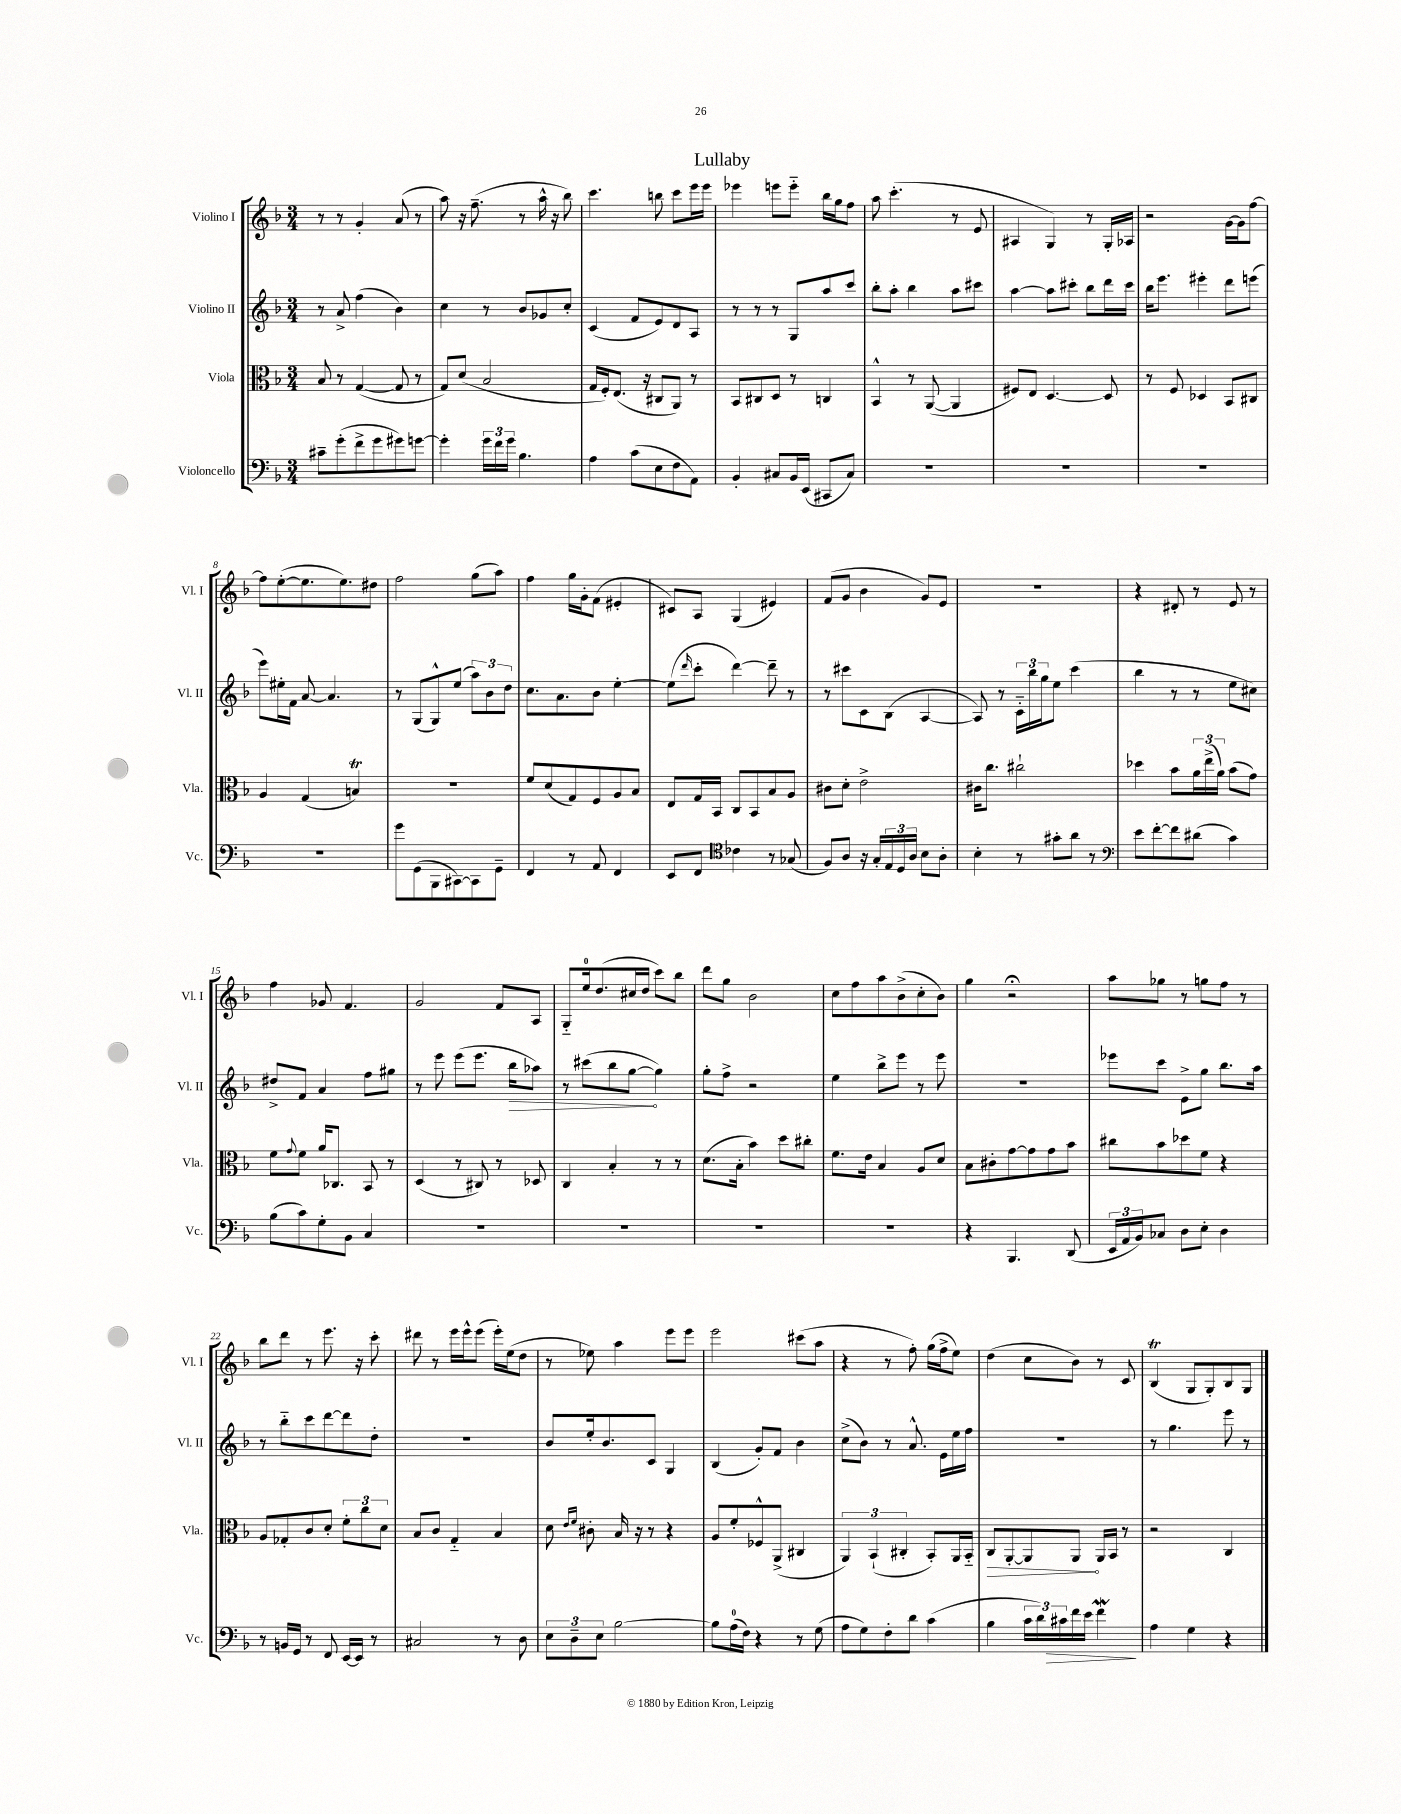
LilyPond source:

\header { title = "Lullaby" }
<<
\new StaffGroup <<
\new Staff = "s0" \with { instrumentName = "Violino I" shortInstrumentName = "Vl. I" } {
    \clef treble \key f \major \numericTimeSignature \time 3/4
    r8 r8 g'4-. a'8( r8 |
    a''8) r16 f''8.--( r8 a''16-^ r16 bes''8) |
    c'''4. b''8 c'''8 e'''16 e'''16 |
    ees'''4 e'''8 e'''8-_ bes''16 g''16 f''8 |
    a''8 c'''4.-.( r8 e'8 |
    ais4 g4) r8 g16-. aes16 |
    r2 g'16~ g'16 f''8~ |
    f''8 e''8~-.( e''8. e''8.) dis''8 |
    f''2 g''8( a''8) |
    f''4 g''16 g'16-. f'8( eis'4-. |
    cis'8) a8 g4( eis'4) |
    f'8( g'8 bes'4 g'8) e'8 |
    R2. |
    r4 dis'8-. r8 e'8 r8 |
    f''4 ges'8 f'4. |
    g'2 f'8 a8 |
    g8-_ e''16-0 d''8.( cis''16 d''16 c'''8) bes''8 |
    d'''8 g''8 bes'2 |
    c''8 f''8 a''8 bes'8->( c''8-. bes'8) |
    g''4 r2\fermata |
    a''8 ges''8 r8 g''8 f''8 r8 |
    bes''8 d'''8 r8 e'''8. r16 c'''8-. |
    dis'''8 r8 e'''16 e'''16-^ e'''8( e'''16-.) e''16( d''8 |
    r8 ees''8) a''4 e'''8 e'''8 |
    e'''2 cis'''8( a''8 |
    r4 r8 f''8-.) g''16( f''16-> e''8) |
    d''4( c''8 bes'8) r8 c'8 |
    bes4\trill( g8 g8-.) bes8 g8 \bar "|." |
}
\new Staff = "s1" \with { instrumentName = "Violino II" shortInstrumentName = "Vl. II" } {
    \clef treble \key f \major \numericTimeSignature \time 3/4
    r8 a'8-> f''4( bes'4) |
    c''4 r8 bes'8 ges'8 c''8-. |
    c'4( f'8 e'8) d'8 a8 |
    r8 r8 r8 g8 a''8 c'''8 |
    bes''8-. a''8-. bes''4 a''8 cis'''8 |
    a''4~ a''8 cis'''8-. bes''8 d'''16 cis'''16 |
    bes''16 e'''8. eis'''4-. d'''8 e'''8( |
    e'''8) eis''16-. f'16 a'8~ a'4. |
    r8 g8( g8-^) e''8( \tuplet 3/2 { a''8) bes'8 d''8 } |
    c''8. a'8. bes'8 e''4~-. |
    e''8( \grace { d'''16 } c'''8-. d'''4~) d'''8-- r8 |
    r8 cis'''8 c'8 bes8( a4~ |
    a8) r8 \tuplet 3/2 { c'16-_ bes''16 g''16 } e''8 c'''4( |
    bes''4 r8 r8 e''8 cis''8) |
    dis''8-> f'8 a'4 f''8 gis''8 |
    r8 e'''8 e'''8( e'''8. \once \override Hairpin.circled-tip = ##t bes''16\> aes''8) |
    r8 cis'''8( bes''8 g''8~\! g''4) |
    g''8-. f''8-> r2 |
    e''4 bes''8-> e'''8 r8 e'''8 |
    R2. |
    ees'''8 c'''8 e'8-> g''8 bes''8. a''16 |
    r8 bes''8-_ c'''8 d'''8~ d'''8 d''8-. |
    R2. |
    bes'8 e''16-. bes'8. c'8 g4 |
    bes4( g'8-.) f'8 bes'4 |
    c''8->( bes'8) r8 a'8.-^ e'16 e''16 f''16 |
    R2. |
    r8 g''4. e'''8 r8 \bar "|." |
}
\new Staff = "s2" \with { instrumentName = "Viola" shortInstrumentName = "Vla." } {
    \clef alto \key f \major \numericTimeSignature \time 3/4
    bes8 r8 g4~( g8 r8 |
    g8) d'8( bes2 |
    g16 f16-.) e8.( r16 cis8 a,8) r8 |
    bes,8 cis8 d8 r8 c4 |
    bes,4-^ r8 a,8~( a,4 |
    fis8) e8 d4.~ d8 |
    r8 f8 des4 bes,8 cis8 |
    a4 g4( b4\trill) |
    R2. |
    f'8 d'8( g8) f8 a8 bes8 |
    e8 g16 bes,16 c8 bes,8 bes8 a8 |
    cis'8 d'8-. e'2-> |
    cis'16 c''8. cis''2-! |
    des''4 bes'8 \tuplet 3/2 { a'16 e''16->( a'16) } bes'8( g'8) |
    f'8 \appoggiatura { g'8 } f'8 a'16 ces8. bes,8 r8 |
    d4( r8 cis8) r8 des8 |
    c4 bes4-. r8 r8 |
    d'8.( bes16-. bes'4) d''8 cis''8-. |
    f'8. e'16 bes4 a8 d'8 |
    bes8 cis'8-. g'8~ g'8 g'8 bes'8 |
    cis''8 bes'8 des''8 f'8 r4 |
    a8 ges8-. c'8 d'8-. \tuplet 3/2 { f'8-. c''8 d'8 } |
    bes8 c'8 g4-_ bes4 |
    d'8 \grace { e'16 f'16 } cis'8-. bes16 r16 r8 r4 |
    a8 f'8-. fes8-^ a,8->( cis4 |
    \tuplet 3/2 { a,4) bes,4-!( cis4-. } bes,8-.) a,16 bes,16-_ |
    \once \override Hairpin.circled-tip = ##t c8\> a,8~-. a,8 a,8\! a,16 bes,16 r8 |
    r2 c4 \bar "|." |
}
\new Staff = "s3" \with { instrumentName = "Violoncello" shortInstrumentName = "Vc." } {
    \clef bass \key f \major \numericTimeSignature \time 3/4
    cis'8-- g'8-.( f'8-> g'8 gis'8) g'8~ |
    g'4-. \tuplet 3/2 { g'16 f'16 g'16 } bes4. |
    a4 c'8( e8 f8 a,8) |
    bes,4-. cis8 bes,16 e,16( cis,8 cis8) |
    R2. |
    R2. |
    R2. |
    R2. |
    g'8 g,8( bes,,8 cis,8~) cis,8 g,8-- |
    f,4 r8 a,8 f,4 |
    e,8 f,8 \clef tenor ces'4 r8 ges8( |
    f8) a8 r16 g16-. \tuplet 3/2 { e16 d16 a16 } bes8 a8-. |
    bes4-. r8 gis'8-. a'8 r8 |
    \clef bass e'8 f'8~-. f'8 dis'8( c'4) |
    bes8( c'8) g8-. bes,8 c4 |
    R2. |
    R2. |
    R2. |
    R2. |
    r4 bes,,4. d,8( |
    \tuplet 3/2 { e,16 a,16 bes,16) } ces8 d8 e8-. d4 |
    r8 b,16 g,16 r8 f,8 e,16~ e,16 r8 |
    cis2 r8 d8 |
    \tuplet 3/2 { e8 d8-- e8 } bes2~ |
    bes8 a16-0( f16) r4 r8 g8( |
    a8 g8) f8-. d'8 c'4( |
    bes4 \tuplet 3/2 { c'16 d'16) cis'16\> } f'16 e'16 f'4\mordent\! |
    a4 g4 r4 \bar "|." |
}
>>
>>
